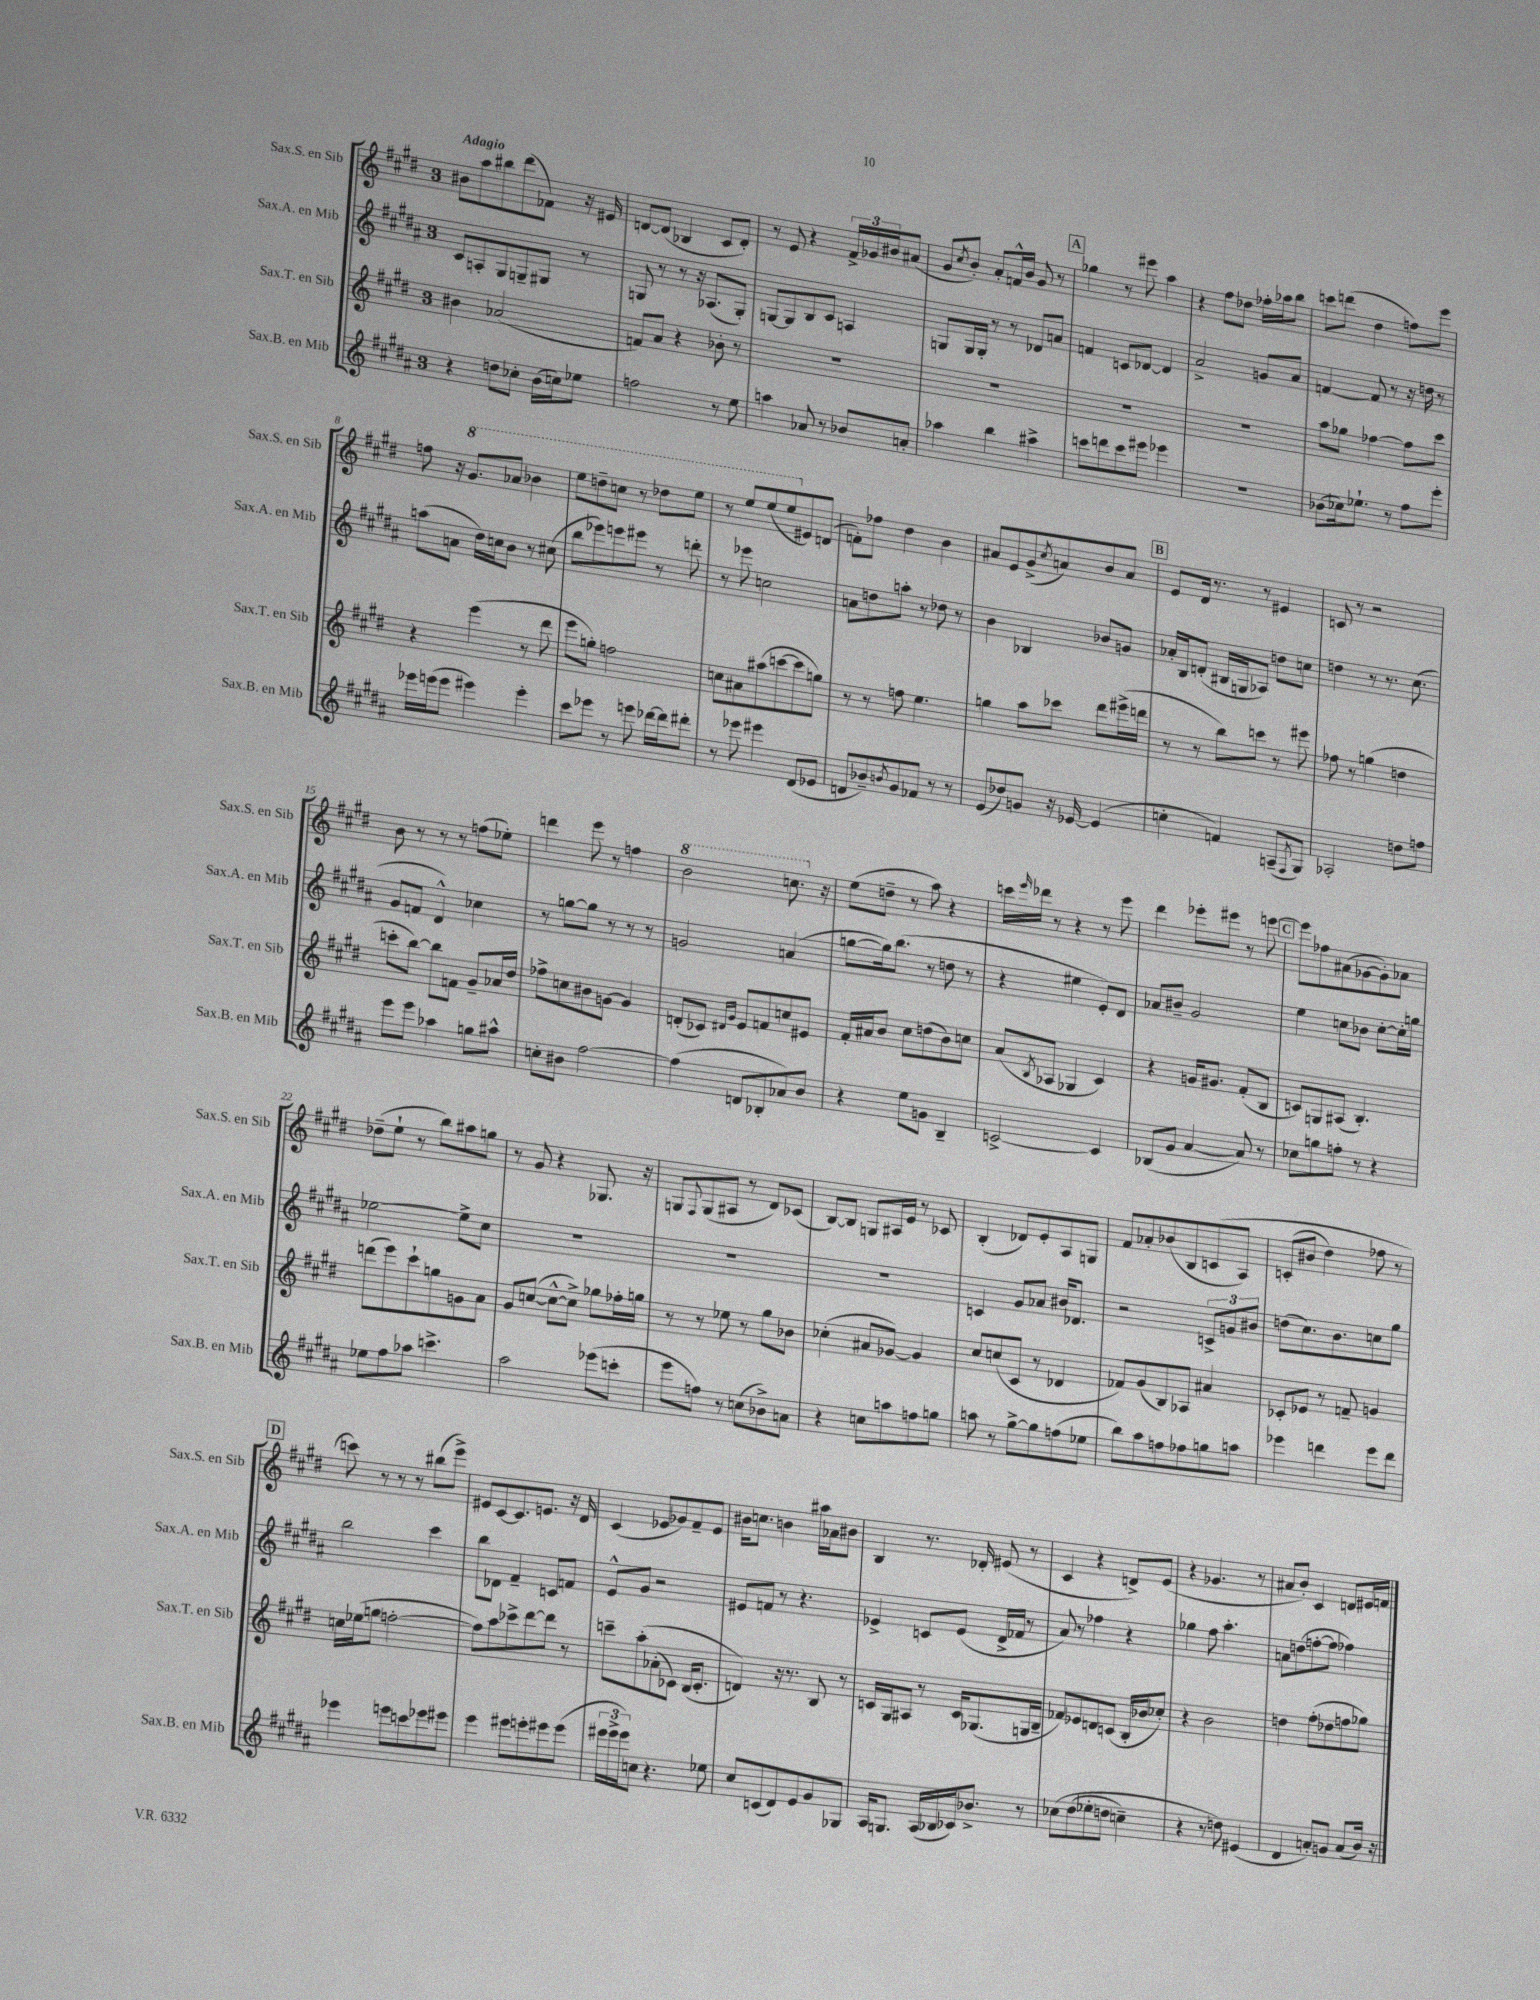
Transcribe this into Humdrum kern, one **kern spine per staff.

**kern	**kern	**kern	**kern
*staff4	*staff3	*staff2	*staff1
*clefG2	*clefG2	*clefG2	*clefG2
*k[f#c#g#d#a#]	*k[f#c#g#d#]	*k[f#c#g#d#a#]	*k[f#c#g#d#]
*M3/4	*M3/4	*M3/4	*M3/4
4r	4b#	8c#	8b#
.	.	8A'	8aa
8dd	(2a-	8G#	8bb#
8cc-'	.	8G~	(8ddd#
(16b	.	8G#	8f-)
16cc)	.	.	.
8ee-	.	8r	16r
.	.	.	16e#
=	=	=	=
2ff	8f)	8G	[8d
.	8a	8r	(8d]
.	4r	8r	4B-
.	.	16r	.
.	.	(8.A-	.
8r	8b-'	.	8c#
8ee	8r	8G')	8d')
=	=	=	=
4aa	2.r	[8G	8r
.	.	8G]	8e
8a-	.	8B	4r
8r	.	8c#	.
8b-	.	4A	24f#^
.	.	.	24g-
.	.	.	24b#
8a'	.	.	(8a#
=	=	=	=
4aa-	2.r	8G	8g#
.	.	.	8qcc#
.	.	16G	8b')
.	.	16G'	.
4bb	.	8r	8a'
.	.	8r	16f^^
.	.	.	16b
4aa#^	.	8d-	8g#
.	.	8a	8r
=	=	=	=
8ccc	2.r	4f	4gg-
8ddd	.	.	.
8ccc	.	8c	8r
8eee#	.	[8d-	8eee#
4eee-	.	4d-]	4aa
=	=	=	=
2.r	2.r	2a#^	4r
.	.	.	8ff#
.	.	.	8dd-
.	.	8g	16ff-'
.	.	.	16aa-
.	.	8a#	8bb
=	=	=	=
(8b-	8aa	[4f	8ccc
16cc-)	8gg-	.	(8ddd
8.ee-`	.	.	.
.	[4ff-	8f]	4dd#
8r	.	8r	.
8ff#	8ff-]	16r	8ff)
.	.	16dd	.
8eee'	8ccc#	8r	8eee
=	=	=	=
16eee-	4r	(8aa	8ff
(16eee	.	.	.
8eee	.	8a	16r
.	.	.	8.gg#
4eee#)	(4eee	16dd#)	.
.	.	16cc	.
.	.	8b	8aa-
4eee#'	8r	8r	4bb-
.	8ddd#	(8cc#	.
=	=	=	=
8ccc#	8eee	8bb	8eee
8eee-	8gg')	8eee-)	8ddd~
8r	2ff	8eee	8ccc
8eee	.	8eee#	8r
[16ddd-	.	8r	8ddd-
16ddd-]	.	.	.
8ddd#'	.	8ddd'	8eee
=	=	=	=
8r	8cc	8r	8r
8eee-	8a#	8eee-	8eee
4eee#	(8aa#	2cc	(8eee
.	[8ccc	.	8eee
(8d#	8ccc]	.	8e#)
8e-	8gg)	.	(8d
=	=	=	=
8d	8r	8a	8f')
8b-~)	8r	8dd	8ff-
8qb	.	.	.
8g#	8ff	8aa'	4dd#
8f-	4.ee	8r	.
8r	.	8dd-	4b
8r	.	8r	.
=	=	=	=
(8e	4gg	4b	8a#
8dd-)	.	.	8e
8g	8aa	4B-	(8g#^
.	.	.	8qcc#
16r	8ccc-	.	8a)
[16e-	.	.	.
(4e-]	8ddd#	8b-	8b
.	(16eee#^	8g	8a
.	16ddd	.	.
=	=	=	=
4cc'	8r	16a-'	8e
.	.	16B	.
.	8r	(8d'	16d#
.	.	.	8.r
4f)	8bb)	16B#	.
.	.	16G	.
.	8ccc	8A-)	8r
(8A~	8r	8dd	4e#
8qF#	.	.	.
8G#)	8eee#	8cc	.
=	=	=	=
2A-'	8ff-	4dd	8c
.	8r	.	8r
.	(4gg	8r	2r
.	.	8.r	.
8dd	4dd	.	.
.	.	(8.cc#	.
8ff	.	.	.
=	=	=	=
8eee	8ccc'	8g#	8b
8eee	[8bb)	8f	8r
4aa-	8bb]	4d#^^)	8r
.	8f	.	8r
8gg	8g#~	4cc-	(8ff
8aa#^^	16a-	.	8ee-')
.	16dd#	.	.
=	=	=	=
8cc'	8ff-^	8r	4ddd
8b#	8cc	[8gg	.
[2ff#	8b#	8gg]	8eee
.	[8g	8r	8r
.	4g]	8r	4ff
.	.	8r	.
=	=	=	=
(4ff#]	(8d'	2g	2bb
.	8c-)	.	.
.	16qqd#	.	.
.	16qqg#	.	.
8d	8e	.	.
8B-'	8f	.	.
8a-)	8cc	(4a	8.ccc
8b	8e#	.	.
.	.	.	16r
=	=	=	=
4r	16f#'	[8gg	(8ee
.	16a#	.	.
.	8b	16gg])	8dd~
.	.	(8.bb	.
8ee	8cc#	.	8r
8g	(8dd	8r	8aa)
4B~	8b)	8dd	4r
.	8cc	8r	.
=	=	=	=
[2c^	(8a	4r	16ccc
.	.	.	16qqeee
.	.	.	16ddd-
.	8qB	.	.
.	8A-	.	8r
.	4G-	4ee#	4r
4c]	4c#)	8e')	8r
.	.	8d#	8eee
=	=	=	=
(8B-	4r	8a-	4ddd#
8g#	.	8b#~	.
[4a#	16g	2g#	8eee-'
.	8.g#	.	.
.	.	.	8eee#
8a#])	(8f#'	.	8r
8r	8B	.	[8eee
=	=	=	=
8cc-	8c)	4ee	8eee]
8gg	8G	.	8ff-
8ff'	(8A#	8cc	(8a#
8r	4.B')	8b-	[8g-
4r	.	[8cc'	8g-'])
.	.	16cc']	8a-
.	.	16gg	.
=	=	=	=
8ee-	(8ddd	[2ee-	(8dd-~
8ff#	8eee)	.	8ee`
8aa-	8ccc#`	.	8r
4.ccc^	8gg	.	8bb)
.	8g	8ee-^]	8aa#
.	8a	8cc#	8gg
=	=	=	=
2aa#	8g#	2.r	8r
.	([8cc	.	8g#
.	8cc^^_	.	4r
.	8cc^])	.	.
(8eee-	8gg-	.	8.G-
8ccc'	16ff-'	.	.
.	16gg	.	16r
=	=	=	=
8eee	8r	2.r	8G
.	.	.	8qqF#
8ff)	8r	.	(8G
8r	8ee-	.	8A#
(8cc	8r	.	8r
8b-^)	8gg#	.	8d#)
8a	8b-	.	(8c-
=	=	=	=
4r	(4cc-'	2.r	[8B)
.	.	.	8B]
8cc	8a#	.	8G
8aa	[8g-)	.	16A#
.	.	.	16e
8ff	4g-]	.	8r
8gg	.	.	8c-
=	=	=	=
8aa	8cc#	4c	(4B'
8r	(8cc	.	.
[8gg#^	8c#	8g#	8d-)
8gg#]	8r	8a-	8e'
(8ff	4d-	16b#	8A
.	.	8.d-	.
8ee-	.	.	8G
=	=	=	=
8bb)	8f-)	2r	8f#
8aa#	(8g#	.	8a-'
8ff	8B)	.	(8b-
8ff-	8A-	.	8B
8gg	4a#	12c^	&(8c
.	.	12g	.
8aa	.	.	8A)
.	.	12b#	.
=	=	=	=
4eee-	8c-'	(8dd	(8c'
.	8e-	8.cc#)	8b#
4ddd	8r	.	4dd#)
.	.	8.b	.
.	8f~	.	.
8eee-	4g	8cc	8ff-
8ddd	.	8gg#	8r
=	=	=	=
4eee-	16cc	2bb	8ccc&)
.	(16ee-	.	.
.	8gg	.	8r
8eee	[2ff'	.	8r
8ccc	.	.	8r
8eee-	.	4ccc#	(8bb#
8eee#	.	.	8eee^)
=	=	=	=
4eee	8ff])	8bb	8e#
.	8aa	8d-	[8c#
8eee#	8ccc-^	4f#~	8.c#]
8eee'	[8ddd#	.	.
.	.	.	8.e
8eee#	8ddd#]	8c	.
(8eee#	8r	8f	16r
.	.	.	16d#
=	=	=	=
24eee#	8ccc~	8e^^	(4c#
24eee#^	.	.	.
24eee#)	.	.	.
8cc	&(8aa'	8g#	.
4.r	(8a-'	2r	8e-
.	8c-)	.	8g-)
.	(16B	.	8f#~
.	8.c-'	.	.
8ee-	.	.	8e-
=	=	=	=
8cc#	4d)&)	8e#	16b#
.	.	.	8.cc
(8c	.	8f	.
8d#)	16r	8r	4b
.	8.r	.	.
8e	.	4.r	.
8g#	8B	.	16aa#
.	.	.	16a-
8G-	8r	.	8b#
=	=	=	=
16A#	16c	4e-^	4B
8.G	16G#	.	.
.	8A#	.	.
(16A#	8r	8c	8.r
16B-	.	.	.
16c-)	16c	(8e-	.
8.b-^	(8.G-	.	16d-'
.	.	16d#^	(8e#
.	.	16f-	.
8r	16G	8r	8r
.	16B~	.	.
=	=	=	=
&(8cc-	8f-)	8a#)	4c#
(8dd#	8e-	8r	.
8ee-'	8d	4ff-	4r
8dd	(8c	.	.
4cc~)	16B'	4r	8d^)
.	16b-	.	.
.	8cc-')	.	(8e
=	=	=	=
4r	4r	4gg-	4r
8r	2b	8ff#	4.g-
8dd&)	.	4.aa#'	.
(4e#	.	.	.
.	.	.	8r
=	=	=	=
4d#	4dd	8a	8a#
.	.	(8dd	8b')
8a')	(8ff#'	[8ff'	4c#
8g	8dd-	8ff]	.
(8a	8ff	4ff-)	8d
16b)	8gg-)	.	16e#
16r	.	.	16f
==	==	==	==
*-	*-	*-	*-
